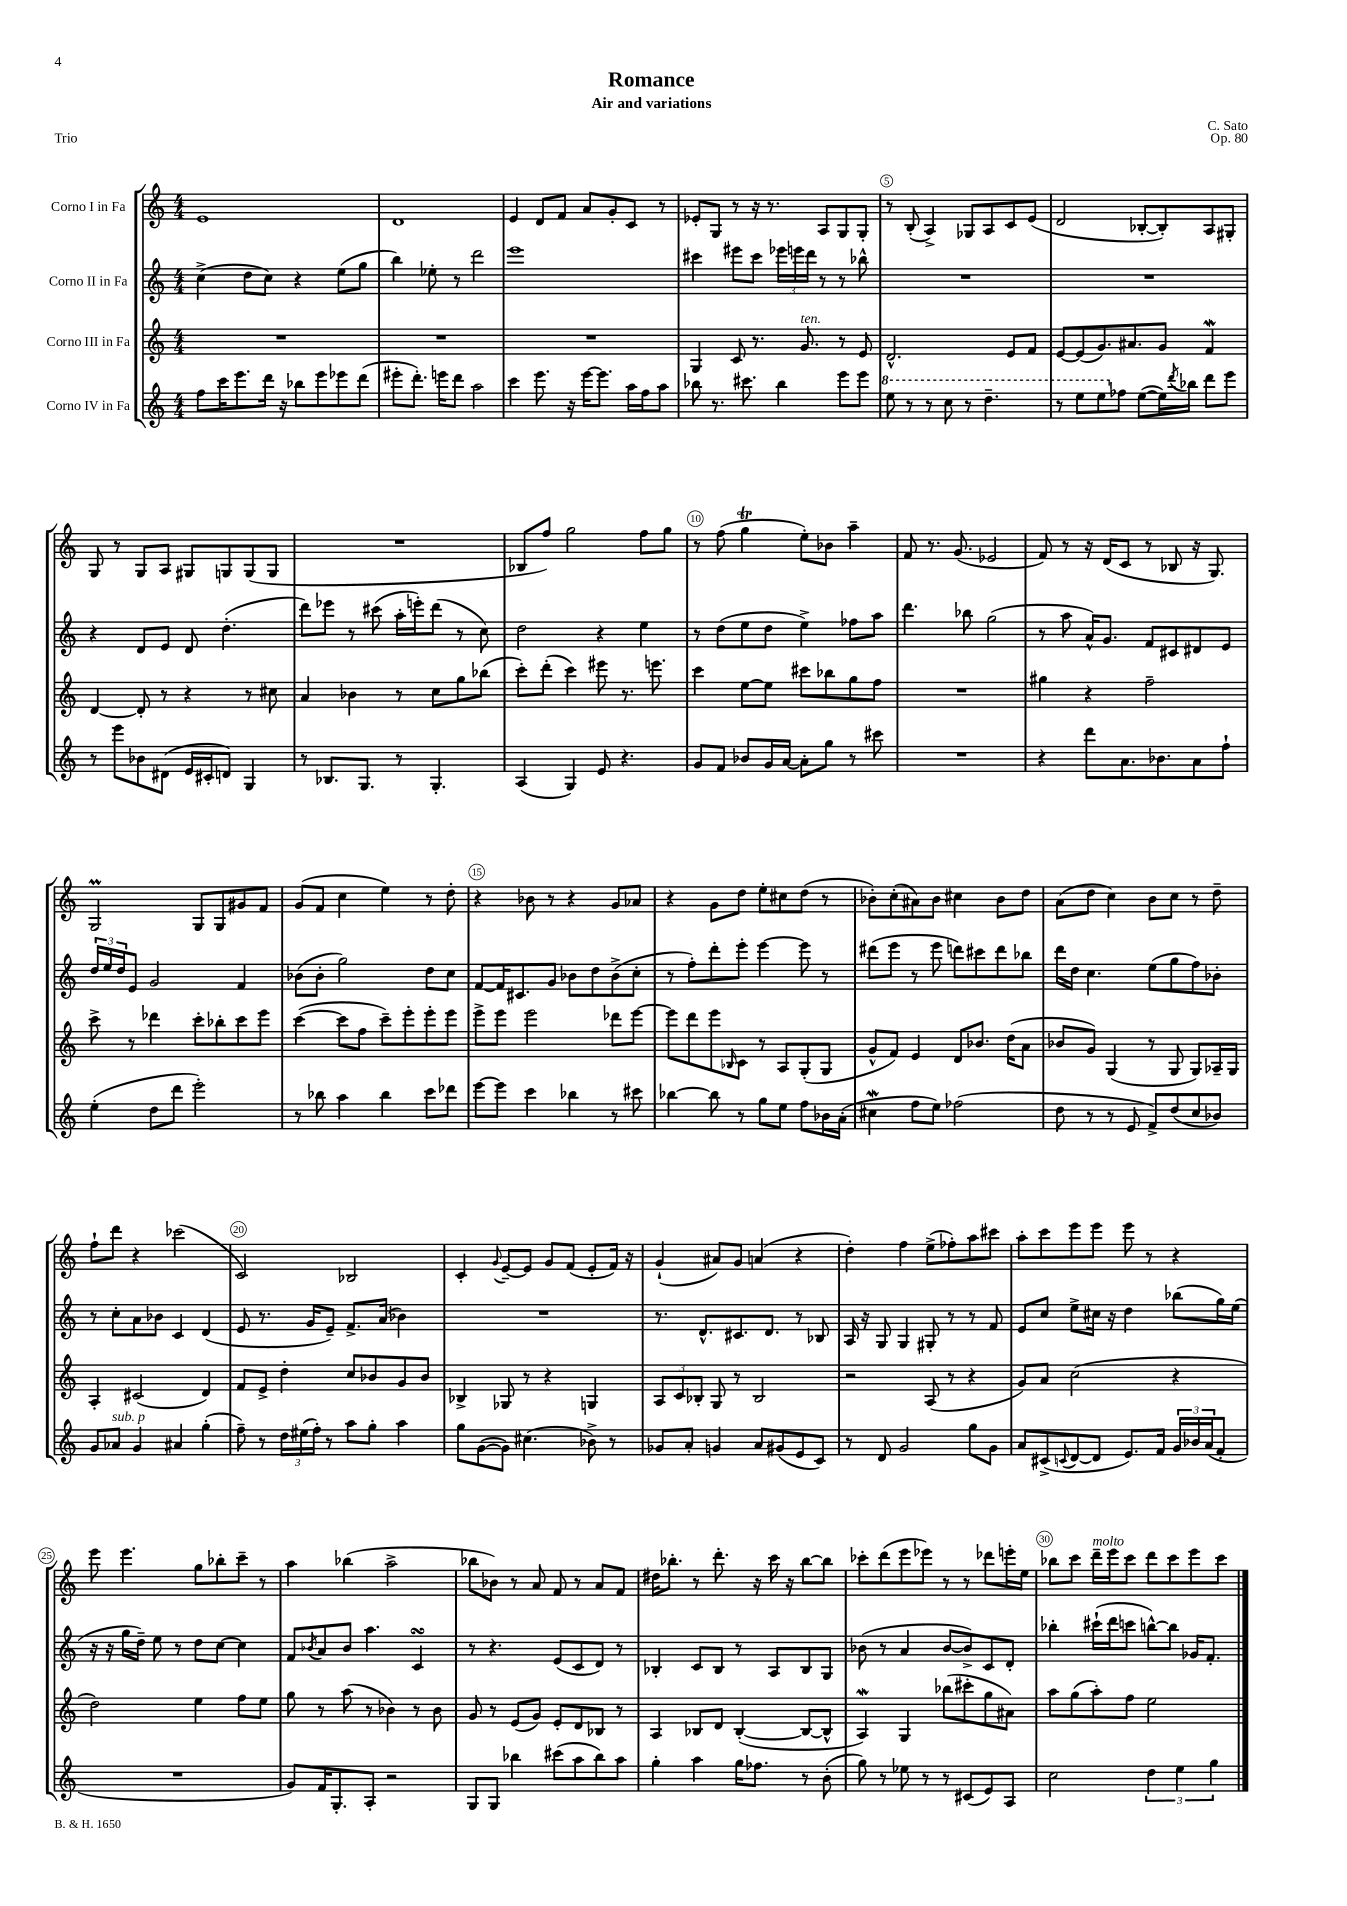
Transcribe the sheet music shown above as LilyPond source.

\header { title = "Romance" composer = "C. Sato" subtitle = "Air and variations" opus = "Op. 80" piece = "Trio" }
<<
\new StaffGroup <<
\new Staff = "s0" \with { instrumentName = "Corno I in Fa" } {
    \clef treble \key c \major \numericTimeSignature \time 4/4
    e'1 |
    d'1 |
    e'4 d'8 f'8 a'8 g'8-. c'8 r8 |
    ees'8-. g8 r8 r16 r8. a8 g8 g8-. |
    r8 b8-.( a4->) ges8 a8 c'8 e'8( |
    d'2 bes8~-. bes8-.) a8 gis8-. |
    g8 r8 g8 a8 gis8 g8 g8( g8 |
    R1 |
    bes8 f''8) g''2 f''8 g''8 |
    r8 f''8( g''4\trill e''8-.) bes'8 a''4-- |
    f'8 r8. g'8.( ees'2 |
    f'8) r8 r16 d'16( c'8 r8 bes8 r16 g8.) |
    g2\prall g8 g8 gis'8 f'8 |
    g'8( f'8 c''4 e''4) r8 d''8-. |
    r4 bes'8 r8 r4 g'8 aes'8 |
    r4 g'8 d''8 e''8-. cis''8 d''8( r8 |
    bes'8-.) c''8-.( ais'8) bes'8 cis''4 bes'8 d''8 |
    a'8( d''8 c''4) b'8 c''8 r8 d''8-- |
    f''8-! d'''8 r4 ces'''2( |
    c'2) bes2 |
    c'4-. \appoggiatura { g'8 } e'8~-- e'8 g'8 f'8( e'8-. f'16) r16 |
    g'4-!( ais'8) g'8 a'4( r4 |
    d''4-.) f''4 e''8->( fes''8-.) a''8 cis'''8 |
    a''8-. c'''8 e'''8 e'''8 e'''8 r8 r4 |
    e'''8 e'''4. g''8 bes''8-. c'''8-- r8 |
    a''4 bes''4( a''2-> |
    bes''8 bes'8) r8 a'8 f'8 r8 a'8 f'8 |
    dis''16 bes''8.-. r8 d'''8.-. r16 c'''16 r16 bes''8~ bes''8 |
    ces'''8-. d'''8( e'''8 ees'''8) r8 r8 des'''8 e'''16-. e''16 |
    bes''8 c'''8 d'''16--^\markup { \italic "molto" } e'''16 c'''8 d'''8 c'''8 e'''8 c'''8 \bar "|." |
}
\new Staff = "s1" \with { instrumentName = "Corno II in Fa" } {
    \clef treble \key c \major \numericTimeSignature \time 4/4
    c''4->( d''8 c''8) r4 e''8( g''8 |
    b''4) ees''8-. r8 d'''2 |
    e'''1 |
    cis'''4 eis'''8 cis'''8 \tuplet 3/2 { ees'''16 e'''16 d'''16 } r8 r8 bes''8-^ |
    R1 |
    R1 |
    r4 d'8 e'8 d'8 d''4.-.( |
    d'''8) ees'''8 r8 cis'''8( a''16-. e'''16-.) d'''8( r8 c''8) |
    d''2 r4 e''4 |
    r8 d''8( e''8 d''8 e''4->) fes''8 a''8 |
    d'''4. bes''8 g''2( |
    r8 a''8 a'16-^) g'8. f'8 cis'8 dis'8 e'8 |
    \tuplet 3/2 { d''16 e''16 d''16 } e'8 g'2 f'4 |
    bes'8( bes'8-. g''2) d''8 c''8 |
    f'8~ f'16 cis'8. g'8 bes'8 d''8 bes'8->( c''8-. |
    r8 f''8-.) d'''8-. e'''8-. e'''4~ e'''8 r8 |
    dis'''8( e'''8 r8 e'''8 d'''8) cis'''8 d'''8 bes''8 |
    d'''16 d''16 c''4. e''8( g''8 f''8) bes'8-. |
    r8 c''8-. a'8 bes'8 c'4 d'4( |
    e'8 r8. g'16 e'8--) f'8.-> a'16( bes'4) |
    R1 |
    r8. d'8.-^ cis'8. d'8. r8 bes8 |
    a16 r16 g8 g4 gis8-. r8 r8 f'8 |
    e'8 c''8 e''8-> cis''16 r16 d''4 bes''8( g''16) e''16( |
    r16 r16 g''16 d''16--) e''8 r8 d''8 c''8~ c''4 |
    f'8 \acciaccatura { bes'8 } a'8 bes'8 a''4. c'4\turn |
    r8 r4. e'8( c'8 d'8) r8 |
    bes4-. c'8 bes8 r8 a8 bes8 g8 |
    bes'8( r8 a'4 bes'8~ bes'8->) c'8 d'8-. |
    bes''4-. cis'''16-!( d'''16 c'''8 b''8~-^) b''8 ges'16 f'8.-. \bar "|." |
}
\new Staff = "s2" \with { instrumentName = "Corno III in Fa" } {
    \clef treble \key c \major \numericTimeSignature \time 4/4
    R1 |
    R1 |
    R1 |
    g4 c'8 r8. g'8.^\markup { \italic "ten." } r8 e'8 |
    d'2.-^ e'8 f'8 |
    e'8~ e'8( g'8.) ais'8. g'8 f'4\mordent |
    d'4~ d'8-. r8 r4 r8 cis''8 |
    a'4 bes'4 r8 c''8 g''8 bes''8( |
    c'''8-.) d'''8-.( c'''4) eis'''8 r8. e'''8. |
    c'''4 e''8~ e''8 cis'''8 bes''8 g''8 f''8 |
    R1 |
    gis''4 r4 f''2-- |
    c'''8-> r8 des'''4 c'''8-. bes''8-. c'''8 e'''8 |
    c'''4~( c'''8 f''8 c'''8--) e'''8-. e'''8-. e'''8 |
    e'''8-> e'''8 e'''2 des'''8 e'''8~ |
    e'''8 d'''8 e'''8 \grace { bes16 } c'8 r8 a8 g8-.( g8 |
    g'8-^ f'8) e'4 d'8 bes'8. d''16( a'8 |
    bes'8 g'8) g4( r8 g8 g8) aes16-- g16 |
    a4-. cis'2( d'4) |
    f'8 e'8-> d''4-. c''8 bes'8 g'8 bes'8 |
    bes4-> ges8 r8 r4 g4 |
    \tuplet 3/2 { a8 c'8 bes8-. } g8 r8 bes2 |
    r2 a8( r8 r4 |
    g'8) a'8 c''2( r4 |
    d''2) e''4 f''8 e''8 |
    g''8 r8 a''8( r8 bes'4) r8 bes'8 |
    g'8 r8 e'8( g'8) e'8-. d'8 bes8 r8 |
    a4 bes8 d'8 bes4~-.( bes8~ bes8-^ |
    a4\mordent) g4 bes''8( cis'''8-. g''8 ais'8) |
    a''8 g''8( a''8-.) f''8 e''2 \bar "|." |
}
\new Staff = "s3" \with { instrumentName = "Corno IV in Fa" } {
    \clef treble \key c \major \numericTimeSignature \time 4/4
    f''8 c'''16 e'''8. d'''16 r16 bes''8 e'''8 ees'''8 d'''8( |
    eis'''8-. d'''8.-.) e'''16 d'''8 a''2 |
    c'''4 e'''8. r16 e'''16~ e'''8. a''16 f''16 a''8 |
    bes''8 r8. cis'''8. bes''4 e'''8 e'''8 |
    \ottava #1 e'''8 r8 r8 c'''8 r8 d'''4.-- |
    r8 e'''8 e'''8 \ottava #0 fes''8 e''8~( e''16) \acciaccatura { d'''8 } bes''16 d'''8 e'''8 |
    r8 e'''8 bes'8 dis'8( e'16 cis'16-. d'8) g4 |
    r8 bes8. g8. r8 g4.-. |
    a4( g4) e'8 r4. |
    g'8 f'8 bes'8 g'16 a'16~ a'8-. g''8 r8 cis'''8 |
    R1 |
    r4 d'''8 a'8. bes'8. a'8 f''8-! |
    e''4-.( d''8 d'''8 e'''2-.) |
    r8 bes''8 a''4 bes''4 c'''8 des'''8 |
    e'''8~ e'''8 c'''4 bes''4 r8 cis'''8 |
    bes''4~ bes''8 r8 g''8 e''8 f''8 bes'16 a'16-.( |
    cis''4\mordent f''8 e''8) fes''2( |
    d''8 r8 r8 e'8 f'8->) d''8( c''8 bes'8) |
    g'8 aes'8^\markup { \italic "sub. p" } g'4 ais'4 g''4-.( |
    f''8--) r8 \tuplet 3/2 { d''16 eis''16( f''16-.) } r8 a''8 g''8-. a''4 |
    g''8 g'8~( g'8) cis''4.( bes'8->) r8 |
    ges'8 a'8-. g'4 a'8 gis'8( e'8 c'8) |
    r8 d'8 g'2 g''8 g'8 |
    a'8 cis'8->( \appoggiatura { c'8 } d'8~ d'8 e'8.) f'16 \tuplet 3/2 { g'16 bes'16 a'16( } f'8-. |
    R1 |
    g'8) f'16 g8.-. a8-. r2 |
    g8 g8 bes''4 cis'''8( a''8 bes''8) a''8 |
    g''4-. a''4 g''16 fes''8. r8 b'8-.( |
    g''8) r8 ees''8 r8 r8 cis'8( e'8) a8 |
    c''2 \tuplet 3/2 { d''4 e''4 g''4 } \bar "|." |
}
>>
>>
\layout { \context { \Score \override BarNumber.break-visibility = ##(#f #t #t) barNumberVisibility = #(every-nth-bar-number-visible 5) \override BarNumber.stencil = #(make-stencil-circler 0.1 0.3 ly:text-interface::print) } }
